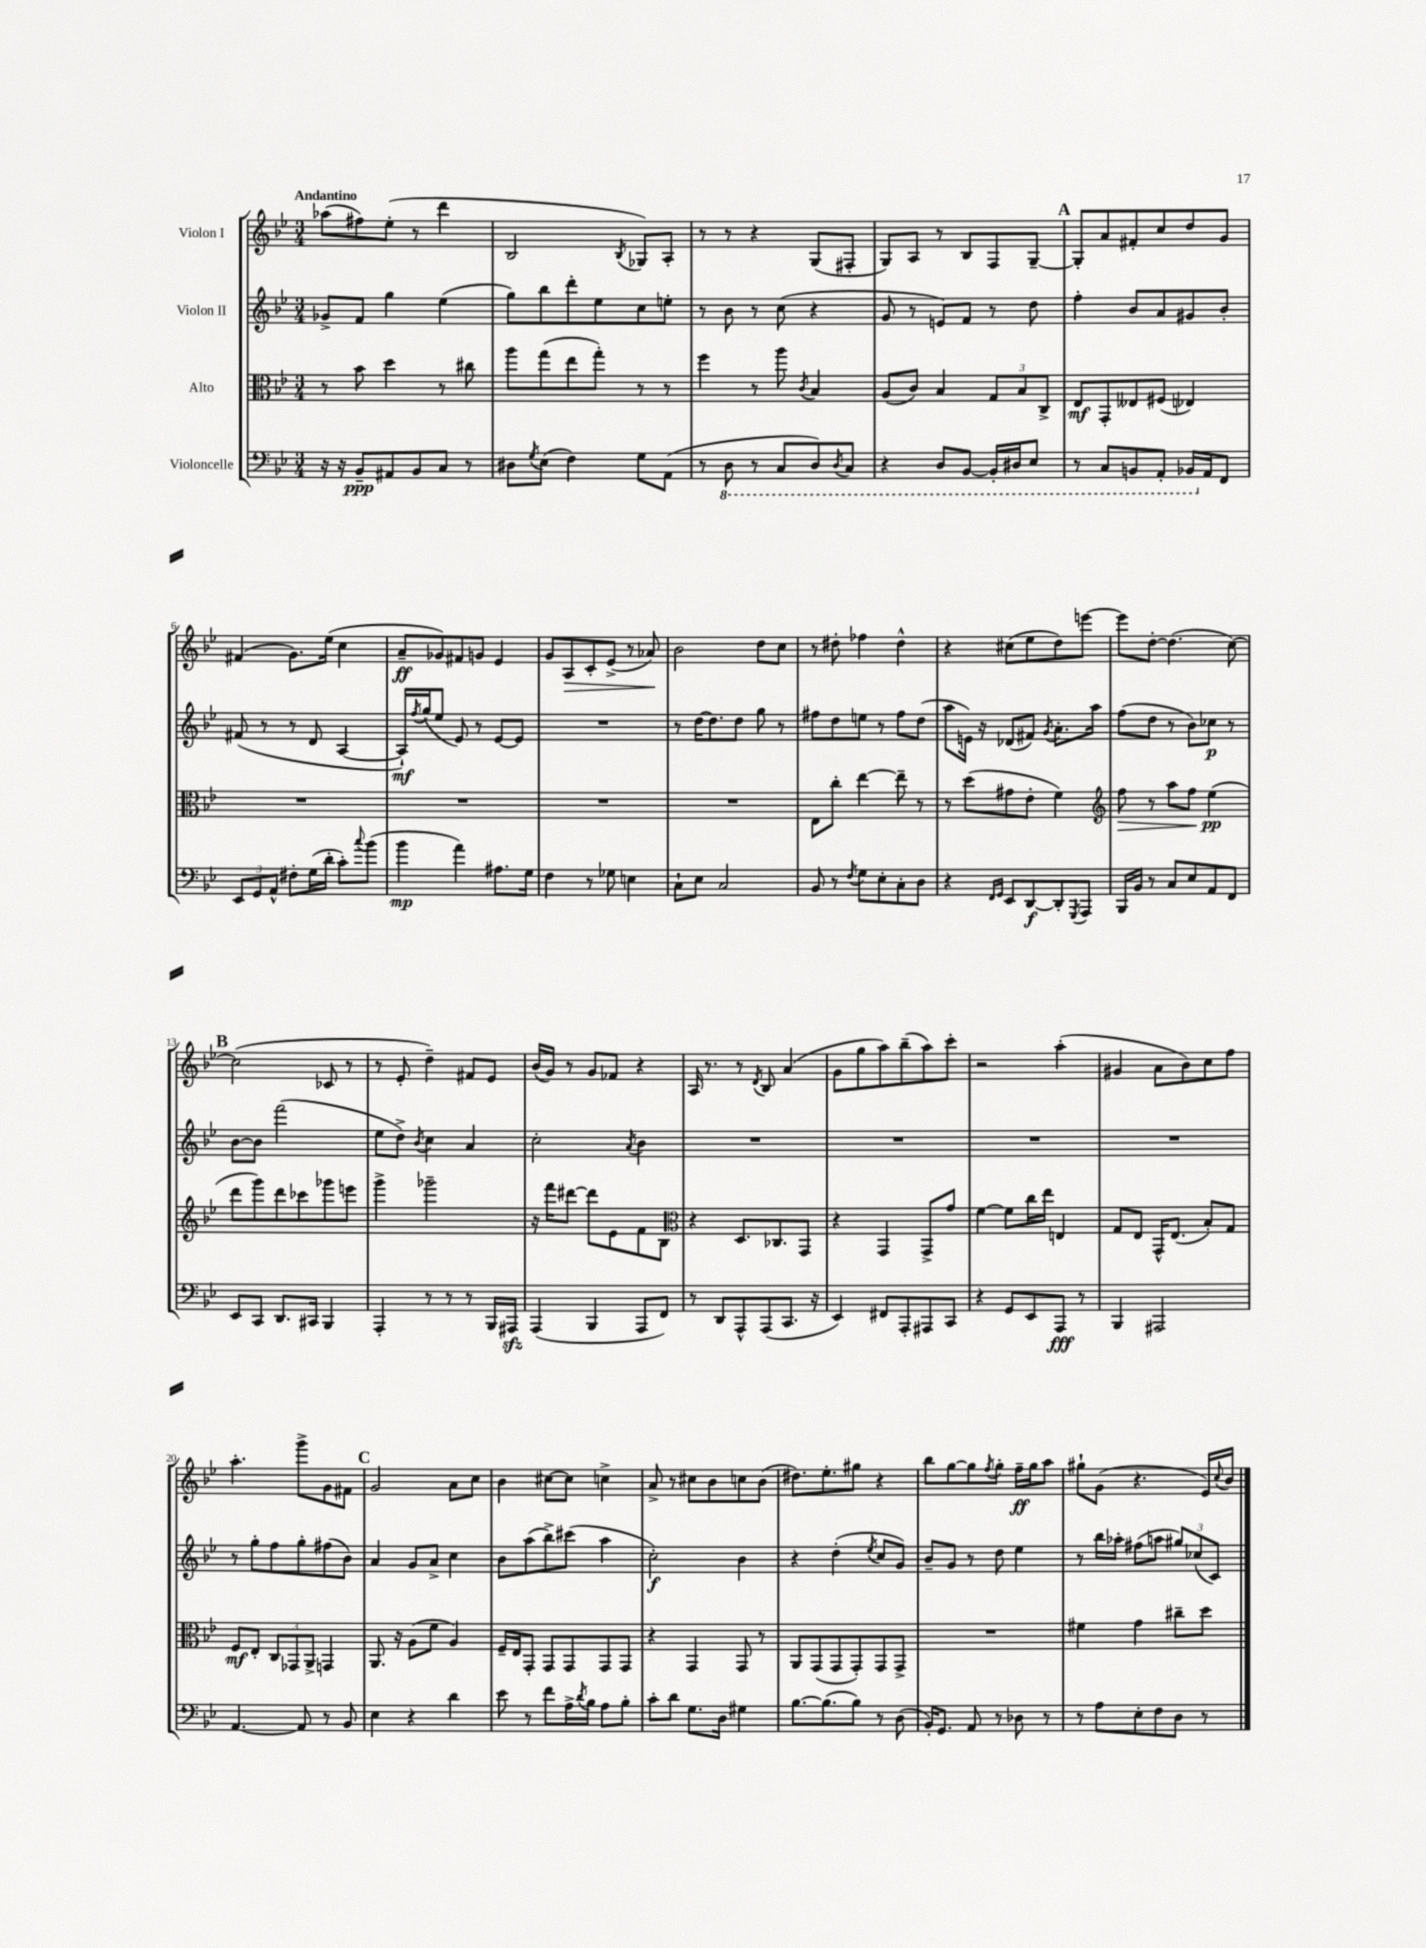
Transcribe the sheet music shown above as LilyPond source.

<<
\new StaffGroup <<
\new Staff = "s0" \with { instrumentName = "Violon I" } {
    \clef treble \key bes \major \numericTimeSignature \time 3/4 \tempo "Andantino"
    aes''8( fis''8) ees''8-.( r8 d'''4 |
    bes2 \acciaccatura { bes8 } ges8) a8-. |
    r8 r8 r4 g8( fis8-. |
    g8) a8 r8 bes8 f8 g8~-- |
    \mark \markup { \bold "A" } g8-. a'8 fis'8-. c''8 d''8 g'8 |
    fis'4( g'8.) ees''16( c''4 |
    a'8--\ff ges'8) fis'8 g'8 ees'4 |
    g'8 a8\> c'8-. ees'8->( r8 aes'8\!) |
    bes'2 d''8 c''8 |
    r8 dis''8-. fes''4 dis''4-^ |
    r4 cis''8( ees''8 d''8) e'''8~ |
    e'''8 d''8~-. d''4.( c''8~) |
    \mark \markup { \bold "B" } c''2( ces'8 r8 |
    r8 ees'8-. d''4--) fis'8 ees'8 |
    bes'16( g'16) r8 g'8 fes'8 r4 |
    a16 r8. r8 \acciaccatura { d'8 } bes8 a'4( |
    g'8 g''8 a''8) bes''8--( a''8) c'''8-. |
    r2 a''4-.( |
    gis'4 a'8 bes'8) c''8 f''8 |
    a''4.-. g'''8-> g'8 fis'8 |
    \mark \markup { \bold "C" } g'2 a'8 c''8 |
    bes'4 cis''8~ cis''8 c''4-> |
    a'8-> r8 cis''8 bes'8 c''8 bes'8( |
    dis''8.) ees''8.-. gis''8 r4 |
    bes''8 g''8~ g''8 \acciaccatura { f''8 } g''8-. f''16--\ff g''16 a''8 |
    gis''8-! g'8( r4. ees'16) \appoggiatura { c''8 } bes'16 \bar "|." |
}
\new Staff = "s1" \with { instrumentName = "Violon II" } {
    \clef treble \key bes \major \numericTimeSignature \time 3/4
    ges'8-> f'8 g''4 ees''4( |
    g''8) bes''8 d'''8-. ees''8 c''8 e''8-. |
    r8 bes'8 r8 c''8( r4 |
    g'8 r8 e'8) f'8 r8 d''8 |
    \mark \markup { \bold "A" } f''4-. bes'8 a'8 gis'8 bes'8-. |
    fis'8( r8 r8 d'8 a4~ |
    a16-!\mf) \acciaccatura { f''8 } g''16( ees''8 ees'8) r8 ees'8~ ees'8 |
    R2. |
    r8 d''16~ d''8. d''8 g''8 r8 |
    fis''8 d''8 e''8 r8 fis''8 d''8( |
    a''8 e'16) r16 des'8( fis'8) \acciaccatura { g'8 } a'8.-. a''16 |
    f''8( d''8 r8 bes'8) ces''8\p r8 |
    \mark \markup { \bold "B" } bes'8~ bes'8 f'''2( |
    ees''8 d''8->) \acciaccatura { bes'8 } c''4 a'4 |
    c''2-. \acciaccatura { a'8 } bes'4 |
    R2. |
    R2. |
    R2. |
    R2. |
    r8 g''8-. f''8 g''8-. fis''8( bes'8) |
    \mark \markup { \bold "C" } a'4 g'8 a'8-> c''4 |
    bes'8 a''8( bes''8->) cis'''8( a''4 |
    c''2-.\f) bes'4 |
    r4 d''4-.( \acciaccatura { ees''8 } c''8 g'8) |
    bes'8-- g'8 r8 d''8 ees''4 |
    r8 bes''16 aes''16-. fis''8( a''8 \tuplet 3/2 { gis''8) ces''8( c'8) } \bar "|." |
}
\new Staff = "s2" \with { instrumentName = "Alto" } {
    \clef alto \key bes \major \numericTimeSignature \time 3/4
    r8 bes'8 d''4 r8 cis''8 |
    a''8 g''8( ees''8 g''8-.) r8 r8 |
    f''4 r8 a''8 \acciaccatura { c'8 } bes4 |
    a8( c'8) bes4 \tuplet 3/2 { g8 bes8 c8-> } |
    \mark \markup { \bold "A" } ees8\mf g,8-. eeses8 fis8( ees4) |
    R2. |
    R2. |
    R2. |
    R2. |
    ees8 c''8-. ees''4~ ees''8-- r8 |
    r8 d''8( gis'8 ees'8-. f'4) |
    \clef treble f''8\> r8 a''8 f''8\! ees''4\pp( |
    \mark \markup { \bold "B" } d'''8 g'''8) d'''8 ces'''8 ges'''8 e'''8 |
    g'''4-> ges'''2-- |
    r16 f'''16 dis'''8~ dis'''8 ees'8 f'8 bes8 |
    \clef alto r4 d8. ces8. g,8 |
    r4 g,4 g,8-> g'8 |
    f'4~ f'8 c''16 ees''16 e4 |
    g8 ees8 g,16-^ ees8.( bes8-.) g8 |
    f8\mf ees8-. \tuplet 3/2 { c8 ges,8 a,8-> } g,4 |
    \mark \markup { \bold "C" } a,8. r16 a8( f'8 a4) |
    f16-- ees16 g,8-. g,8 g,8 g,8 g,8 |
    r4 g,4 g,8 r8 |
    a,8 g,8( g,8 g,8-.) g,8 g,8-> |
    R2. |
    fis'4 g'4 cis''8-- d''8 \bar "|." |
}
\new Staff = "s3" \with { instrumentName = "Violoncelle" } {
    \clef bass \key bes \major \numericTimeSignature \time 3/4
    r16 r16 bes,8--\ppp ais,8 bes,8 c8 r8 |
    dis8 \acciaccatura { g8 } ees8( f4) g8 a,8( |
    r8 \ottava #-1 d,8 r8 c,8 d,8) \acciaccatura { d,8 } c,8 |
    r4 d,8 bes,,8~ bes,,16-. dis,16 ees,8 |
    \mark \markup { \bold "A" } r8 c,8 b,,8 a,,8-. bes,,16 \ottava #0 a,16 f,8 |
    \tuplet 3/2 { ees,8 g,8 a,8-^ } fis8-. g16( d'16-. c'8-.) \appoggiatura { c''8 } bes'8( |
    bes'4\mp a'4) ais8. g16 |
    f4 r8 ges8 e4 |
    c8-! ees8 c2 |
    bes,8 r8 \acciaccatura { f8 } g8 ees8-. c8-. d8 |
    r4 \grace { f,16 g,16 } ees,8 d,8~\f d,8-. \acciaccatura { g,,8 } a,,8 |
    bes,,16 bes,16 r8 c8 ees8 a,8 f,8 |
    \mark \markup { \bold "B" } ees,8 c,8 d,8. cis,16 bes,,4 |
    a,,4-. r8 r8 r8 bes,,16 ais,,16\sfz |
    a,,4( bes,,4 a,,8 f,8) |
    r8 d,8 a,,8-^ a,,8( c,8. r16 |
    ees,4) fis,8 a,,8-. ais,,8 c,8 |
    r4 g,8 ees,8 a,,8\fff r8 |
    bes,,4 ais,,2 |
    a,4.~ a,8 r8 bes,8 |
    \mark \markup { \bold "C" } ees4 r4 d'4 |
    ees'8 r8 f'8 a16-> \acciaccatura { d'8 } bes16 a8 bes8-. |
    c'8-. d'8 g8. d16 gis4 |
    bes8.~ bes8.( bes8) r8 d8( |
    bes,16-.) g,8. a,8 r8 des8 r8 |
    r8 a8 ees8-. f8 d8 r8 \bar "|." |
}
>>
>>
